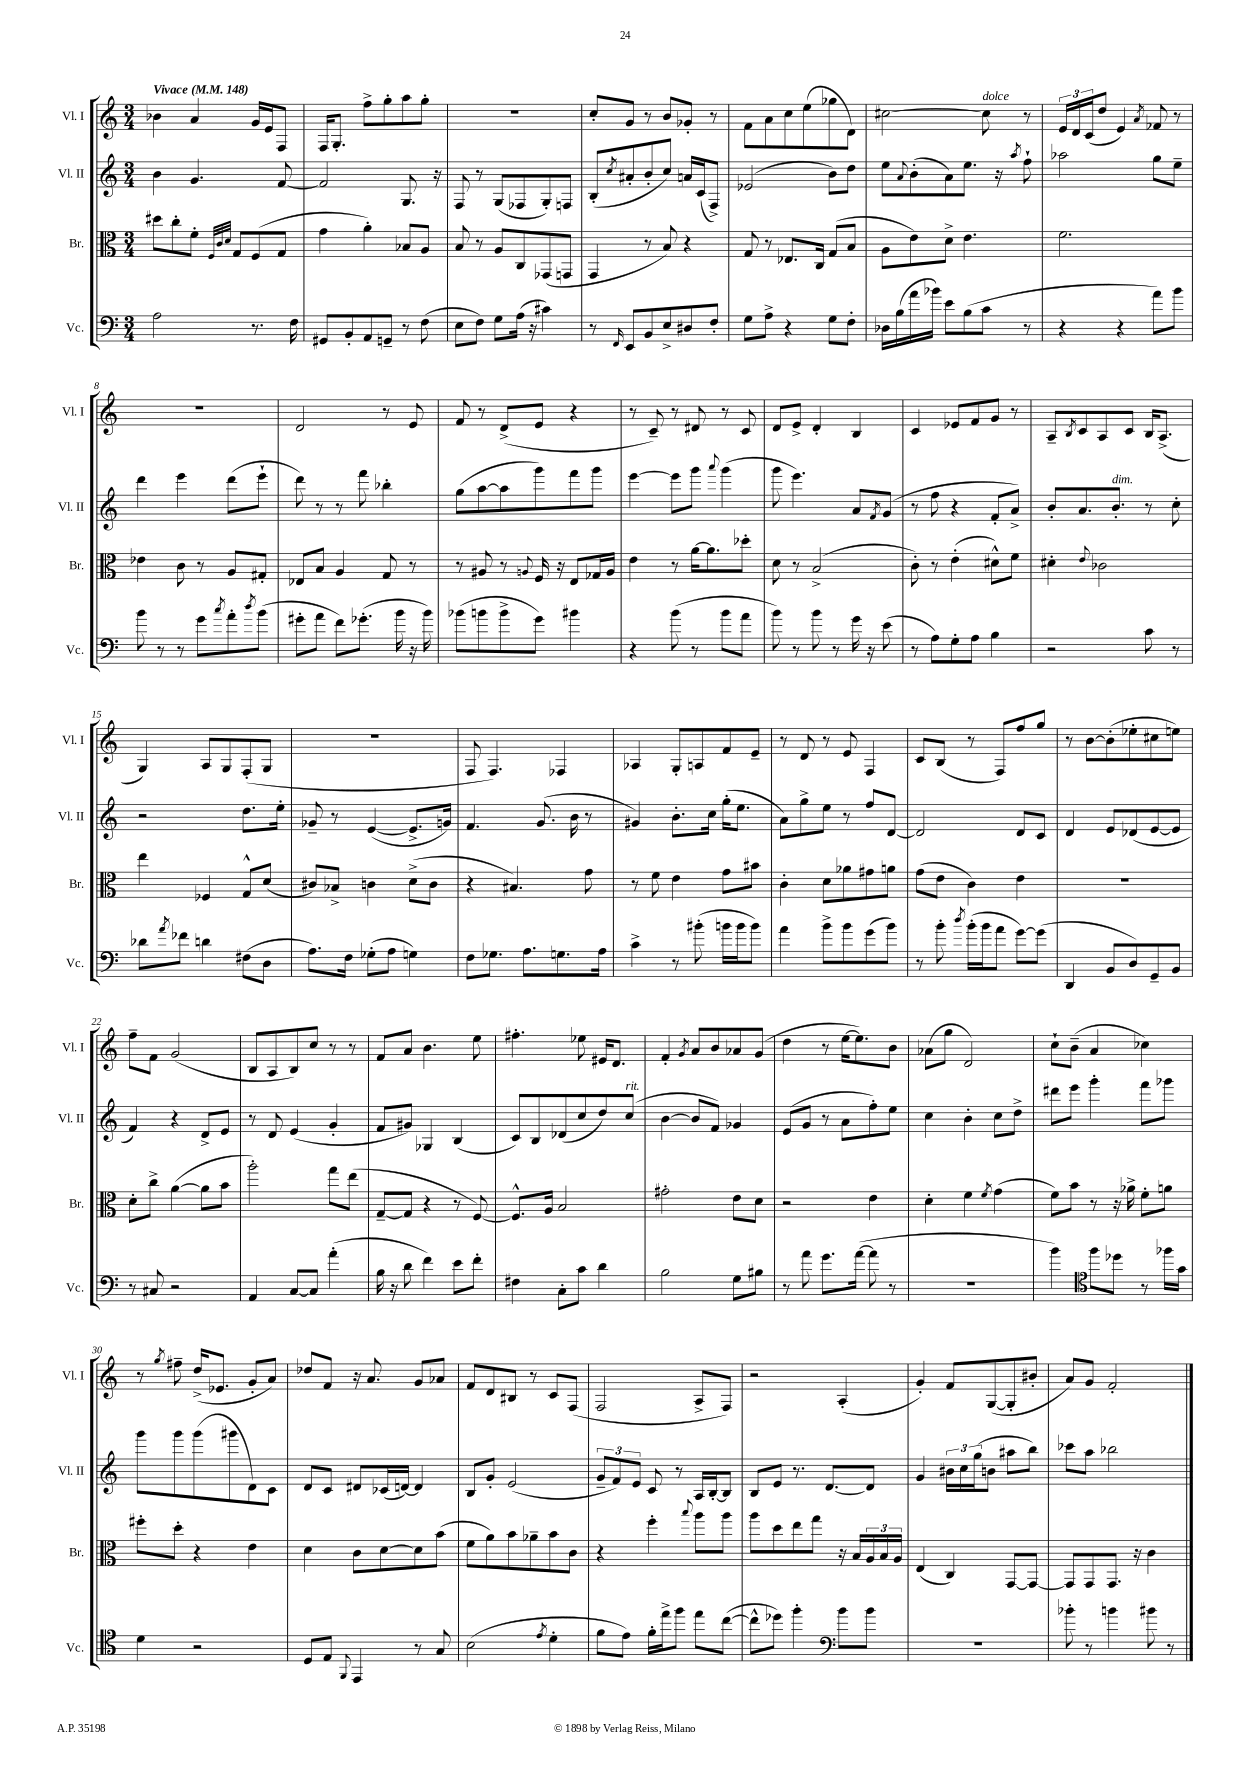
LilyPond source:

<<
\new StaffGroup <<
\new Staff = "s0" \with { instrumentName = "Vl. I" shortInstrumentName = "Vl. I" } {
    \clef treble \key c \major \numericTimeSignature \time 3/4 \tempo "Vivace" 4 = 148
    bes'4 a'4 g'16 e'16 f8 |
    f16 g8.-. f''8-> g''8-. a''8 g''8-. |
    R2. |
    c''8-. g'8 r8 b'8 ges'8-. r8 |
    f'8 a'8 c''8 e''8( ges''8 d'8) |
    cis''2~ cis''8^\markup { \italic "dolce" } r8 |
    \tuplet 3/2 { e'16 d'16 c'16( } d''8 e'4) \acciaccatura { a'8 } fes'8 r8 |
    R2. |
    d'2 r8 e'8 |
    f'8 r8 d'8->( e'8 r4 |
    r8 c'8--) r8 dis'8 r8 c'8 |
    d'8 e'8-> d'4-. b4 |
    c'4 ees'8 f'8 g'8 r8 |
    a8-- \acciaccatura { b8 } c'8 a8 c'8 b16 a8.->( |
    g4) a8 g8 f8-.( g8 |
    R2. |
    f8 f4.) fes4 |
    aes4 g8-. a8 f'8 e'8-- |
    r8 d'8 r8 e'8 f4 |
    c'8 b8( r8 f8) f''8 g''8 |
    r8 b'8~ b'8-.( ees''8-. cis''8 e''8) |
    f''8-- f'8 g'2( |
    b8 a8 b8) c''8 r8 r8 |
    f'8 a'8 b'4. e''8 |
    fis''4.-. ees''8 eis'16 d'8. |
    f'4-. \acciaccatura { g'8 } a'8 b'8 aes'8 g'8( |
    d''4 r8 e''16~ e''8.) b'8 |
    aes'8( g''8 d'2) |
    c''8-! b'8--( a'4 ces''4) |
    r8 \acciaccatura { g''8 } fis''8-- d''16->( ees'8. g'8-. a'8) |
    des''8 f'8 r16 a'8. g'8 aes'8 |
    f'8 d'8 bis8 r8 c'8 f8( |
    f2 a8-> f8) |
    r2 a4-.( |
    g'4-.) f'8 g8~( g8-. bis'8-. |
    a'8) g'8 f'2-. \bar "|." |
}
\new Staff = "s1" \with { instrumentName = "Vl. II" shortInstrumentName = "Vl. II" } {
    \clef treble \key c \major \numericTimeSignature \time 3/4
    b'4 g'4. f'8~ |
    f'2 g8. r16 |
    f8 r8 g8( fes8 g8-.) f8 |
    b8-.( \acciaccatura { c''8 } ais'8-. b'8-. c''8) a'16 c'16( f8->) |
    ees'2( b'8) d''8 |
    e''8 \appoggiatura { a'8 } b'8-.( a'8) e''8. r16 \acciaccatura { a''8 } f''8-! |
    aes''2 g''8 e''8-- |
    d'''4 e'''4 d'''8( e'''8-! |
    d'''8) r8 r8 f'''8 bes''4-. |
    g''8( a''8~ a''8 g'''8) f'''8 g'''8 |
    e'''4~ e'''8 g'''8 \appoggiatura { a'''8 } g'''4( |
    g'''8 e'''4.) a'8 \acciaccatura { f'8 } g'8( |
    r8 f''8 r4 f'8-. a'8->) |
    b'8-. a'8. b'8.-.^\markup { \italic "dim." } r8 c''8-. |
    r2 d''8. e''16-. |
    ges'8-- r8 e'4~( e'8.-> g'16) |
    f'4. g'8.( b'16 r8 |
    gis'4) b'8.-. c''16 g''16-.( e''8. |
    a'8) g''8-> e''8 r8 f''8 d'8~ |
    d'2 d'8 c'8 |
    d'4 e'8 des'8( e'8~ e'8 |
    f'4) r4 d'8-> e'8 |
    r8 d'8 e'4( g'4-. |
    f'8 gis'8) ges4 b4( |
    c'8) b8 des'8( c''8 d''8) c''8^\markup { \italic "rit." }( |
    b'4~ b'8 f'8) ges'4 |
    e'8( g'8 r8 a'8 f''8-.) e''8 |
    c''4 b'4-. c''8 d''8-> |
    dis'''8 e'''8 g'''4-. f'''8 ges'''8 |
    g'''8 g'''8 g'''8( gis'''8 d'8) c'8 |
    d'8 c'8 dis'8 ces'16( d'16~) d'4 |
    b8 g'8-. e'2( |
    \tuplet 3/2 { g'8-- f'8) e'8 } c'8 r8 a16 b16~-. b8 |
    b8 e'8 r8. d'8.~ d'8 |
    g'4 \tuplet 3/2 { bis'16 c''16 g''16( } b'8 ais''8 b''8) |
    ces'''8 a''8 bes''2 \bar "|." |
}
\new Staff = "s2" \with { instrumentName = "Br." shortInstrumentName = "Br." } {
    \clef alto \key c \major \numericTimeSignature \time 3/4
    dis''8 c''8-. f'8-. \grace { f32 c'32 d'32 } g8 f8( g8 |
    g'4 a'4-.) bes8 a8 |
    b8 r8 a8 c8 ges,8( g,8 |
    g,4 r8 b8) r4 |
    g8 r8 ees8. c16 g8( b8 |
    a8 e'8) d'8-> e'4. |
    f'2. |
    ees'4 c'8 r8 a8 gis8-. |
    ees8 b8 a4 g8 r8 |
    r8 ais8 r8 \appoggiatura { a8 } f16 r16 e8 ges16 a16 |
    e'4 r8 a'16~ a'8. des''8-. |
    d'8 r8 b2->( |
    c'8-.) r8 e'4-.( dis'8-^) f'8 |
    dis'4-. \appoggiatura { e'8 } ces'2 |
    e''4 fes4 g8-^ d'8( |
    cis'8) bes8-> c'4 d'8->( c'8 |
    r4 bis4.) g'8 |
    r8 f'8 e'4 g'8 bis'8 |
    c'4-. d'8 aes'8 gis'8 a'8 |
    g'8( e'8 c'4) e'4 |
    R2. |
    d'8-. c''8-> a'4~( a'8 b'8 |
    a''2-.) g''8 e''8( |
    g8~-- g8 r4 r8 f8~) |
    f8.-^ a16 b2 |
    gis'2-. e'8 d'8 |
    r2 e'4 |
    d'4-. f'4 \acciaccatura { f'8 } g'4( |
    f'8) b'8 r8 r16 aes'16-> f'8-. a'8 |
    fis''8-. d''8-. r4 e'4 |
    d'4 c'8 d'8~ d'8 b'8( |
    f'8 a'8) b'8 aes'8-- b'8 c'8 |
    r4 f''4-. \appoggiatura { b''8 } a''8 a''8 |
    a''8 d''8 e''8 g''8 r16 b16 \tuplet 3/2 { a16 b16 a16 } |
    e4( c4) g,8~ g,8~ |
    g,8 g,8 g,8. r16 c'4 \bar "|." |
}
\new Staff = "s3" \with { instrumentName = "Vc." shortInstrumentName = "Vc." } {
    \clef bass \key c \major \numericTimeSignature \time 3/4
    a2 r8. f16 |
    gis,8 b,8-. a,8 g,8-- r8 f8( |
    e8 f8) g8 a16( r16 cis'4) |
    r8 \grace { f,16 } e,8 b,8 e8-> dis8 f8-. |
    g8 a8-> r4 g8 f8-. |
    des16 b16( a'16 bes'16) e'8 b8( c'8 r8 |
    r4 r4 a'8) b'8 |
    b'8 r8 r8 g'8 \acciaccatura { c''8 } a'8-. \acciaccatura { d''8 } b'8( |
    gis'8-. a'8 f'8) ges'8.-.( b'16 r16 b'16) |
    bes'8( b'8 b'8-> g'8) bis'4 |
    r4 b'8( r8 b'8 a'8 |
    b'8) r8 b'8 r8 g'16 r16 e'8( |
    r8 a8) g8-. a8 b4 |
    r2 c'8 r8 |
    des'8 \acciaccatura { a'8 } fes'8 d'4 fis8( d8 |
    a8.) f16 ges8-.( a8 g4) |
    f8 ges8. a8. g8. a16 |
    c'4-> r8 bis'8-.( b'16 b'16 b'8) |
    a'4 b'8-> b'8 g'8( b'8) |
    r8 b'8-. \acciaccatura { d''8 } b'16-.( b'16 a'8 g'8~) g'8( |
    d,4 b,8 d8) g,8-- b,8 |
    r8 cis8 r2 |
    a,4 c8~ c8 a'4-.( |
    b16 r16 d'8 f'4) e'8 f'8-. |
    fis4 c8-. c'8 d'4 |
    b2 g8 bis8 |
    r8 a'8 g'8. a'16~( a'8 r8 |
    R2. |
    b'4) \clef tenor f''8 des''8 r8 fes''16 g'16 |
    d'4 r2 |
    d8 e8 \appoggiatura { f,8 } e,4 r8 g8 |
    b2( \acciaccatura { e'8 } d'4-. |
    f'8 e'8) f'16-. e''16-> f''8 e''8 c''8~( |
    c''8-^ des''8) f''4-. \clef bass b'8 b'8 |
    R2. |
    bes'8-. r8 b'4 bis'8 r8 \bar "|." |
}
>>
>>
